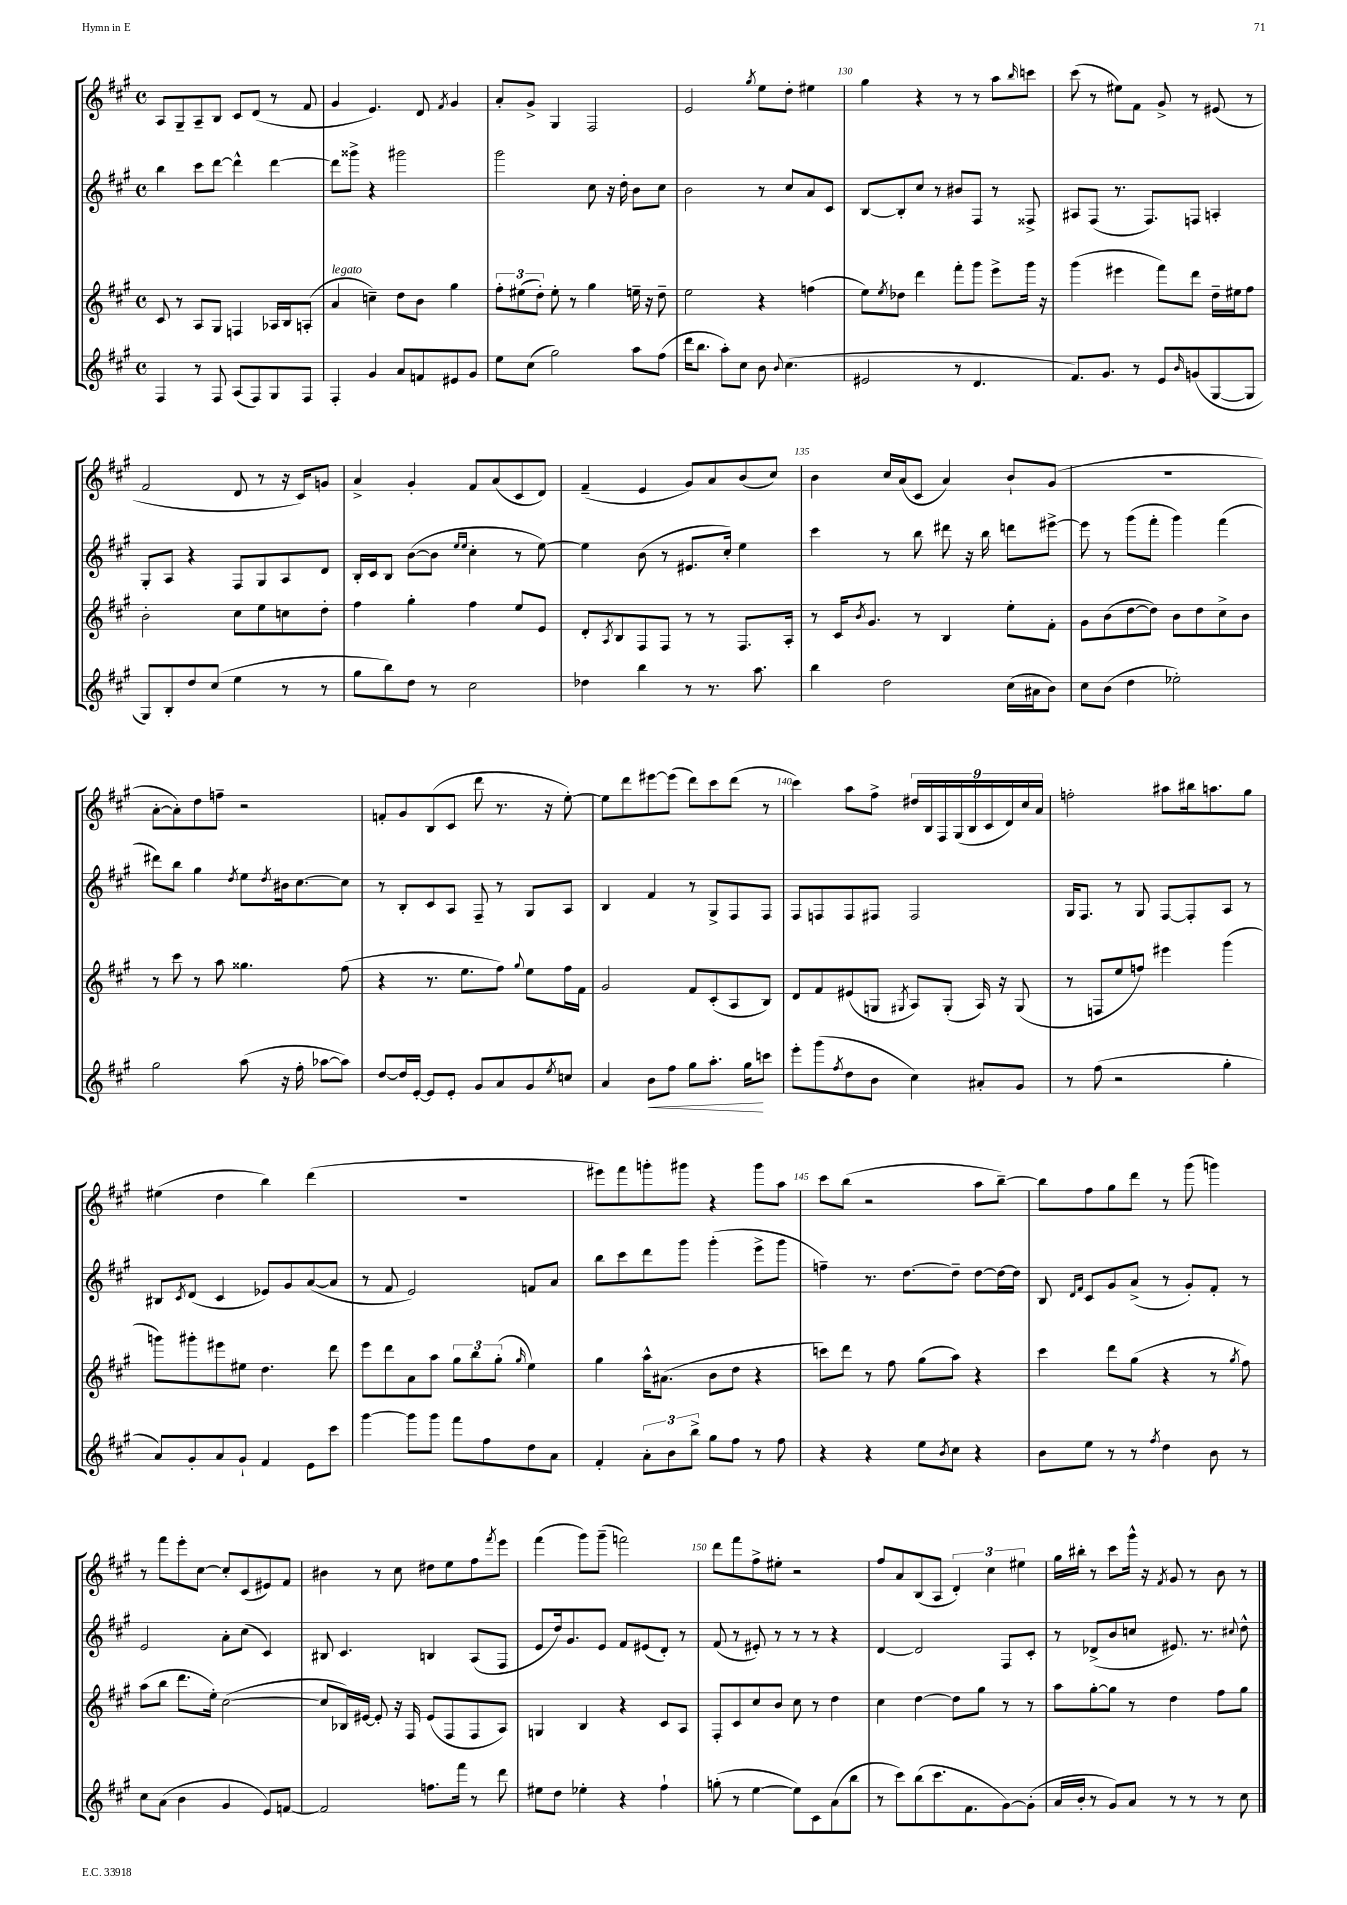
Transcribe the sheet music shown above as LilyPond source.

<<
\new StaffGroup <<
\new Staff = "s0" {
    \clef treble \key a \major \defaultTimeSignature \time 4/4
    a8 gis8-- a8-- b8 cis'8 d'8( r8 fis'8 |
    gis'4 e'4.) d'8 \acciaccatura { fis'8 } gis'4 |
    a'8-. gis'8-> gis4 fis2 |
    e'2 \acciaccatura { gis''8 } e''8 d''8-. eis''4 |
    gis''4 r4 r8 r8 a''8 \grace { b''16 } c'''8 |
    cis'''8( r8 eis''8) fis'8 gis'8-> r8 eis'8( r8 |
    fis'2 d'8 r8 r16 cis'16) g'8 |
    a'4-> gis'4-. fis'8 a'8( cis'8 d'8) |
    fis'4--( e'4 gis'8) a'8 b'8( cis''8) |
    b'4 cis''16 a'16( cis'8 a'4) b'8-! gis'8( |
    R1 |
    a'8~-. a'8-.) d''8 f''8-- r2 |
    f'8-. gis'8 b8( cis'8 d'''8 r8. r16 e''8~-.) |
    e''8 d'''8 eis'''8~ eis'''8( d'''8) cis'''8 d'''8( r8 |
    cis'''4) a''8 fis''8-> \tuplet 9/8 { dis''16 b16 fis16 gis16( b16 cis'16 d'16) cis''16 a'16 } |
    f''2-. ais''8 bis''16 a''8. gis''8 |
    eis''4( d''4 b''4) d'''4( |
    R1 |
    eis'''8) fis'''8 g'''8-. gis'''8 r4 gis'''8 a''8 |
    cis'''8 b''8( r2 a''8 b''8~--) |
    b''8 fis''8 gis''8 d'''8 r8 gis'''8( g'''4) |
    r8 fis'''8 e'''8-. cis''8~ cis''8-. cis'8( eis'8) fis'8 |
    bis'4 r8 cis''8 dis''8 e''8 fis''8 \acciaccatura { fis'''8 } e'''8 |
    fis'''4( gis'''8) gis'''8--( f'''2) |
    d'''8 fis'''8 fis''8-> eis''8-. r2 |
    fis''8 a'8 b8( a8 \tuplet 3/2 { d'4-.) cis''4 eis''4 } |
    gis''16 bis''16-. r8 cis'''8 gis'''16-^ r16 \acciaccatura { fis'8 } gis'8 r8 b'8 r8 \bar "|." |
}
\new Staff = "s1" {
    \clef treble \key a \major \defaultTimeSignature \time 4/4
    b''4 cis'''8 d'''8~ d'''4-^ d'''4~ |
    d'''8 gisis'''8-> r4 gis'''2 |
    gis'''2 cis''8 r16 d''16-. b'8 cis''8 |
    b'2 r8 cis''8 a'8 cis'8 |
    b8~ b8-. cis''8 r8 bis'8 fis8 r8 fisis8-> |
    ais8 fis8( r8. fis8.) f8 a4-. |
    gis8-. a8 r4 fis8 gis8 a8 d'8 |
    b16-. cis'16 b8 b'8~( b'8 \grace { e''16 e''16 } cis''4-. r8 e''8~) |
    e''4 b'8( r8 eis'8. cis''16-.) e''4 |
    cis'''4 r8 b''8 dis'''8 r16 b''16 d'''8 eis'''8~-> |
    eis'''8 r8 gis'''8( fis'''8-. gis'''4) fis'''4( |
    dis'''8) b''8 gis''4 \acciaccatura { d''8 } e''8 \acciaccatura { d''8 } bis'16 cis''8.~ cis''8 |
    r8 b8-. cis'8 a8 fis8-- r8 gis8 a8 |
    b4 fis'4 r8 gis8-> fis8 fis8 |
    fis8 f8 f8 fis8 fis2 |
    gis16 fis8. r8 gis8 fis8~ fis8-. a8 r8 |
    bis8 \acciaccatura { cis'8 } d'8( cis'4 ees'8) gis'8 a'8~( a'8 |
    r8 fis'8 e'2) f'8 a'8 |
    b''8 cis'''8 d'''8 gis'''8 gis'''4-.( e'''8-> gis'''8 |
    f''4--) r8. d''8.~ d''8-- d''8~ d''16~ d''16 |
    b8 \grace { d'16 fis'16 } cis'8 gis'8 a'8->( r8 gis'8-.) fis'8-. r8 |
    e'2 a'8-. cis''8( cis'4) |
    bis8 cis'4. b4 a8( fis8 |
    e'8 d''16) gis'8. e'8 fis'8 eis'8( d'8-.) r8 |
    fis'8( r8 eis'8-.) r8 r8 r8 r4 |
    d'4~ d'2 fis8 cis'8-. |
    r8 des'8->( b'8 c''8 eis'8.) r8. \appoggiatura { cis''8 } d''8-^ \bar "|." |
}
\new Staff = "s2" {
    \clef treble \key a \major \defaultTimeSignature \time 4/4
    cis'8 r8 a8 gis8 f4 aes16 b16 a8-.( |
    a'4^\markup { \italic "legato" } c''4--) d''8 b'8 gis''4 |
    \tuplet 3/2 { fis''8-. eis''8( d''8-.) } eis''8-. r8 gis''4 e''16-- r16 d''8-- |
    e''2 r4 f''4( |
    e''8) \acciaccatura { e''8 } des''8 d'''4 fis'''8-. gis'''8 e'''8-> gis'''16 r16 |
    gis'''4( eis'''4 fis'''8) d'''8 d''16-- eis''16 fis''8 |
    b'2-. cis''8 e''8 c''8 d''8-. |
    fis''4 gis''4-. fis''4 e''8 e'8 |
    d'8-. \acciaccatura { a8 } b8 fis8 fis8 r8 r8 fis8. a16-. |
    r8 cis'16 \acciaccatura { b'8 } gis'8. r8 b4 e''8-. fis'8-. |
    gis'8 b'8( d''8~ d''8) b'8 d''8 cis''8-> b'8 |
    r8 cis'''8 r8 a''8 gisis''4. fis''8( |
    r4 r8. e''8. fis''8) \appoggiatura { gis''8 } e''8 fis''16 fis'16 |
    gis'2 fis'8 cis'8-.( a8 b8) |
    d'8 fis'8 eis'8( g8 \acciaccatura { gis8 } a8) gis8-.( a16) r16 gis8( |
    r8 f8 e''8 f''8) eis'''4 gis'''4( |
    g'''8) gis'''8-. eis'''8 eis''8 d''4. d'''8 |
    e'''8 d'''8 a'8 a''8 \tuplet 3/2 { gis''8 b''8 gis''8-.( } \grace { gis''16 } e''4) |
    gis''4 a''16-^ ais'8.( b'8 d''8 r4 |
    c'''8) d'''8 r8 fis''8 gis''8( a''8) r4 |
    cis'''4 d'''8 gis''8( r4 r8 \acciaccatura { gis''8 } fis''8) |
    a''8( b''8 d'''8. e''16-.) cis''2~( |
    cis''8 bes16) eis'16~ eis'8-. r16 fis16 eis'8( fis8 fis8 a8) |
    g4 b4 r4 cis'8 a8 |
    fis8-. cis'8 cis''8 b'8 cis''8 r8 d''4 |
    cis''4 d''4~ d''8 gis''8 r8 r8 |
    a''8 gis''8~-. gis''8 r8 d''4 fis''8 gis''8 \bar "|." |
}
\new Staff = "s3" {
    \clef treble \key a \major \defaultTimeSignature \time 4/4
    fis4 r8 fis8 a8( fis8) gis8 fis8 |
    fis4-. gis'4 a'8 f'8 eis'8 gis'8 |
    e''8 cis''8( gis''2) a''8 fis''8( |
    d'''16 b''8. a''8-.) cis''8 b'8 \appoggiatura { b'8 } cis''4.( |
    eis'2 r8 d'4. |
    fis'8.) gis'8. r8 e'8 \grace { b'16 } g'8( gis8~ gis8 |
    gis8) b8-. d''8 cis''8( e''4 r8 r8 |
    gis''8 b''8) d''8 r8 cis''2 |
    des''4 b''4 r8 r8. a''8. |
    b''4 d''2 cis''16( ais'16 b'8) |
    cis''8 b'8( d''4 ees''2-.) |
    gis''2 a''8( r16 fis''16-. aes''8~ aes''8) |
    d''8~ d''16 e'16~-. e'8 e'8-. gis'8 a'8 gis'8 \acciaccatura { e''8 } c''8 |
    a'4 b'8\< fis''8 gis''8 a''8.-. gis''16\! c'''8 |
    e'''8-. gis'''8( \acciaccatura { fis''8 } d''8 b'8 cis''4) ais'8-. gis'8 |
    r8 fis''8( r2 gis''4-. |
    a'8) gis'8-. a'8 gis'8-! fis'4 e'8 cis'''8 |
    gis'''4~ gis'''8 gis'''8 fis'''8 fis''8 d''8 a'8 |
    fis'4-. \tuplet 3/2 { a'8-. b'8 b''8-> } gis''8 fis''8 r8 fis''8 |
    r4 r4 e''8 \acciaccatura { b'8 } cis''8 r4 |
    b'8 e''8 r8 r8 \acciaccatura { fis''8 } d''4 b'8 r8 |
    cis''8 a'8( b'4 gis'4 e'8) f'8~ |
    f'2 f''8. fis'''16 r8 d'''8 |
    eis''8 d''8 ees''4-. r4 fis''4-! |
    g''8-.( r8 e''4~ e''8) cis'8 a'8( b''8 |
    r8 cis'''8) b''8( cis'''8. fis'8. gis'8~) gis'8-.( |
    a'16 b'16-. r8 gis'8) a'8 r8 r8 r8 cis''8 \bar "|." |
}
>>
>>
\layout { \context { \Score currentBarNumber = #126 \override BarNumber.break-visibility = ##(#f #t #t) barNumberVisibility = #(every-nth-bar-number-visible 5) } }
